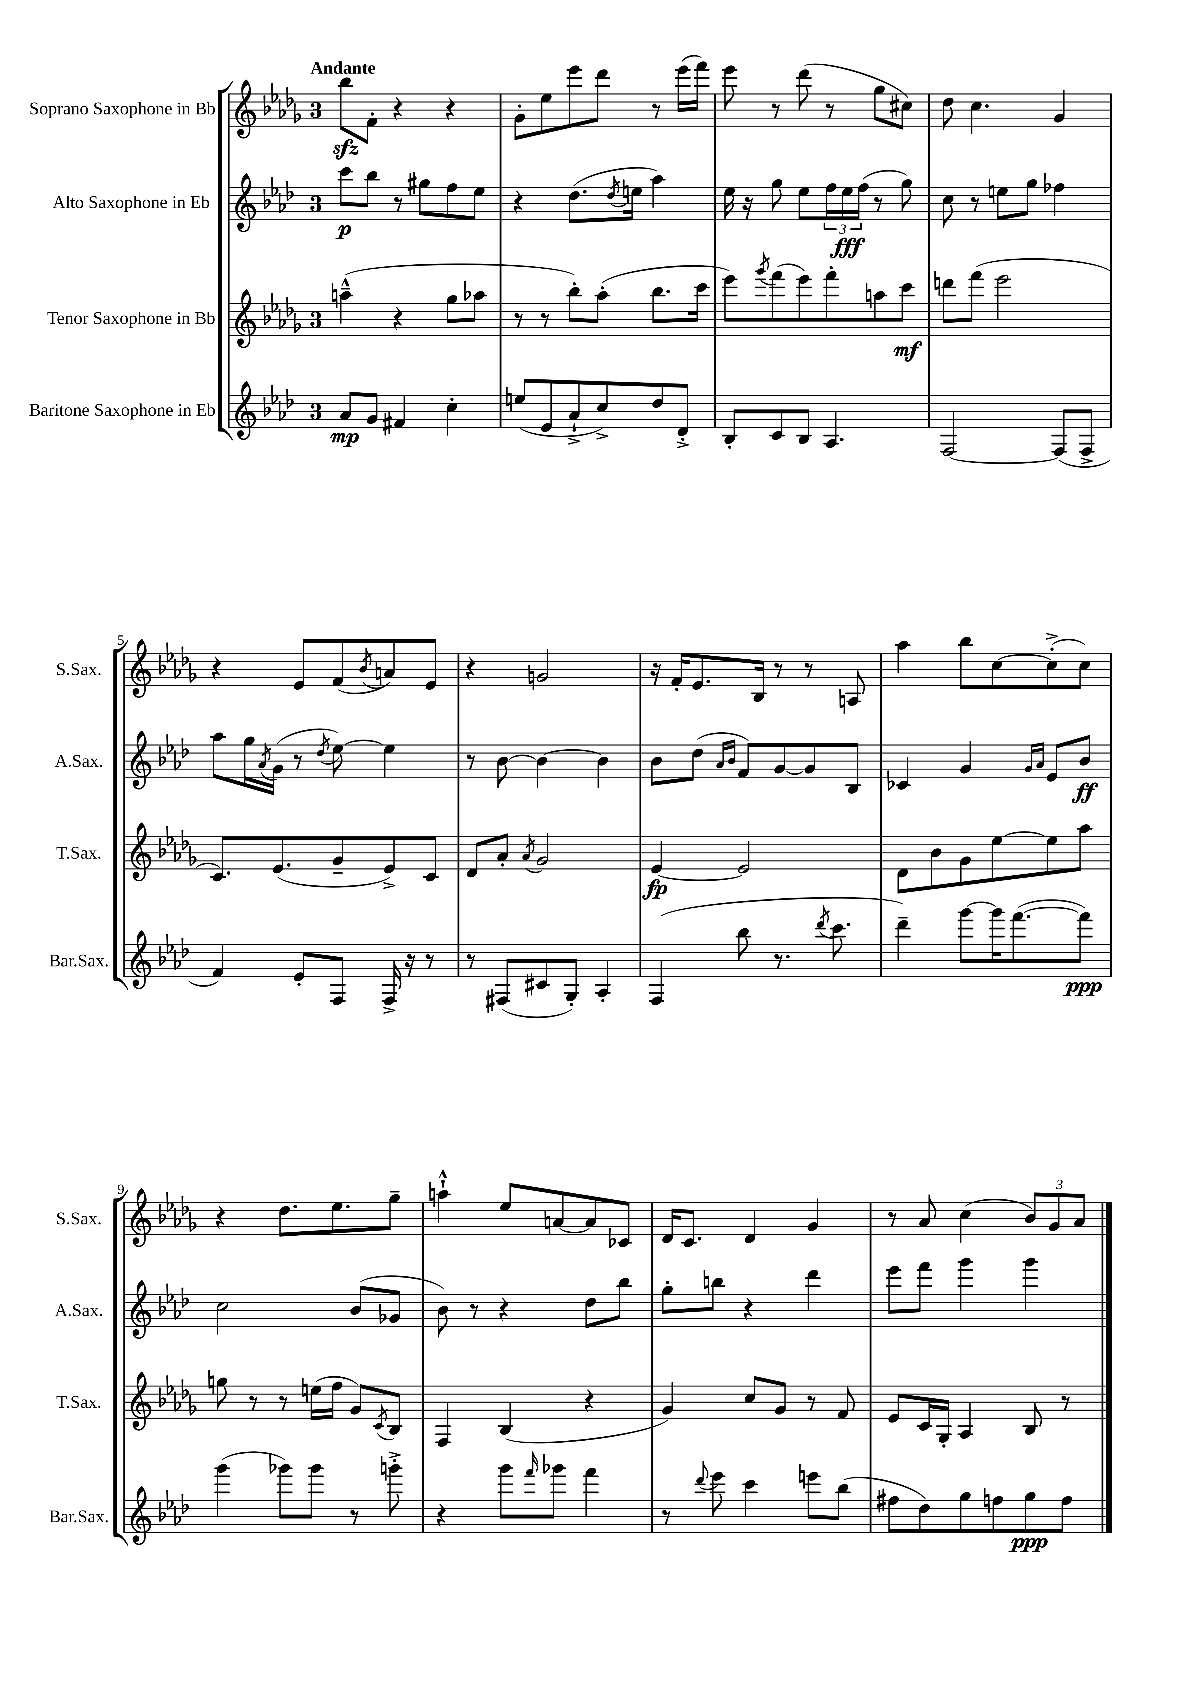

**kern	**kern	**kern	**kern
*staff4	*staff3	*staff2	*staff1
*clefG2	*clefG2	*clefG2	*clefG2
*k[b-e-a-d-]	*k[b-e-a-d-g-]	*k[b-e-a-d-]	*k[b-e-a-d-g-]
*M3/4	*M3/4	*M3/4	*M3/4
8a-/L	(4aa~^^\	8ccc\L	8bb-\L
8g/J	.	8bb-\J	8f'\J
4f#/	4r	8r	4r
.	.	8gg#\L	.
4cc'\	8gg-\L	8ff\	4r
.	8aa-\J	8ee-\J	.
=	=	=	=
(8ee/L	8r	4r	8g-'\L
8e-/	8r	.	8ee-\
8a-`^/	8bb-'\L)	(8.dd-\L	8eee-\
8cc^/)	(8aa-'\J	.	8ddd-\J
.	.	8qdd-/	.
.	.	16ee\Jk	.
8dd-/	8.bb-\L	4aa-\)	8r
8d-'^/J	.	.	(16eee-\LL
.	16ccc\Jk	.	16fff\JJ)
=	=	=	=
8B-'/L	8eee-\L)	16ee-\	8eee-\
.	.	16r	.
.	8qggg-/	.	.
8c/	(8fff\	8gg\	8r
8B-/J	8eee-\)	8ee-\L	(8ddd-\
4.A-/	8fff'\	24ff\L	8r
.	.	24ee-\	.
.	.	(24ff\JJ	.
.	8aa\	8r	8gg-\L
.	8ccc\J	8gg\)	8cc#\J)
=	=	=	=
[2F/	8ddd\L	8cc\	8dd-\
.	(8fff\J	8r	4.cc\
.	2eee-\	8ee\L	.
.	.	8gg\J	.
(8F/]L	.	4ff-\	4g-/
8F^/J	.	.	.
=	=	=	=
4f/)	8.c/L)	8aa-\L	4r
.	.	16gg\L	.
.	.	8qa-/	.
.	(8.e-/	(16g\JJ	.
8e-'/L	.	8r	8e-/L
.	.	8qdd-/	.
8F/J	8g-~/	[8ee-\)	(8f/
.	.	.	8qb-/
16F^/	8e-^/)	4ee-\]	8a/)
16r	.	.	.
8r	8c/J	.	8e-/J
=	=	=	=
8r	8d-/L	8r	4r
(8F#/L	8a-'/J	[8b-\	.
.	8qa-/	.	.
8c#/	2g-/	4b-\_	2g/
8G'/J)	.	.	.
4A-'/	.	4b-\]	.
=	=	=	=
(4F/	[4e-/	8b-\L	16r
.	.	.	16f'/LK
.	.	(8dd-\J	8.e-/
.	.	16qqa-/LL	.
.	.	16qqb-/JJ	.
8bb-\	2e-/]	8f/L)	.
.	.	.	16B-/Jk
8.r	.	[8g/	8r
.	.	8g/]	8r
8qddd-/	.	.	.
8.ccc\	.	.	.
.	.	8B-/J	8A/
=	=	=	=
4ddd-~\)	8d-\L	4c-/	4aa-\
.	8b-\	.	.
[8ggg\L	8g-\	4g/	8bb-\L
16ggg\]K	[8ee-\	.	[8cc\
([8.fff\	.	.	.
.	.	16qqg/LL	.
.	.	16qqa-/JJ	.
.	8ee-\]	8e-/L	(8cc'^\]
8fff\]J)	8aa-\J	8b-/J	8cc\J)
=	=	=	=
(4ggg\	8gg\	2cc\	4r
.	8r	.	.
8ggg-\L)	8r	.	8.dd-\L
8ggg-\J	(16ee\LL	.	.
.	16ff\JJ	.	8.ee-\
8r	8g-/L)	(8b-/L	.
.	8qc/	.	.
8ggg'^\	8B-/J	8g-/J	8gg-~\J
=	=	=	=
4r	4F/	8b-\)	4aa`^^\
.	.	8r	.
8ggg\L	(4B-/	4r	8ee-/L
16qqfff/	.	.	.
8ggg-\J	.	.	[8a/
4fff\	4r	8dd-\L	8a/]
.	.	8bb-\J	8c-/J
=	=	=	=
8r	4g-/)	8gg'\L	16d-/LK
.	.	.	8.c/J
8qqddd-/	.	.	.
8eee-\	.	8bb\J	.
4ccc\	8cc/L	4r	4d-/
.	8g-/J	.	.
8eee\L	8r	4ddd-\	4g-/
(8bb-\J	8f/	.	.
=	=	=	=
8ff#\L	8e-/L	8eee-\L	8r
8dd-\)	16c/L	8fff\J	8a-/
.	16G-'/JJ	.	.
8gg\	4A-/	4ggg\	(4cc\
8ff\	.	.	.
8gg\	8B-/	4ggg\	12b-/L)
.	.	.	12g-/
8ff\J	8r	.	.
.	.	.	12a-/J
==	==	==	==
*-	*-	*-	*-
